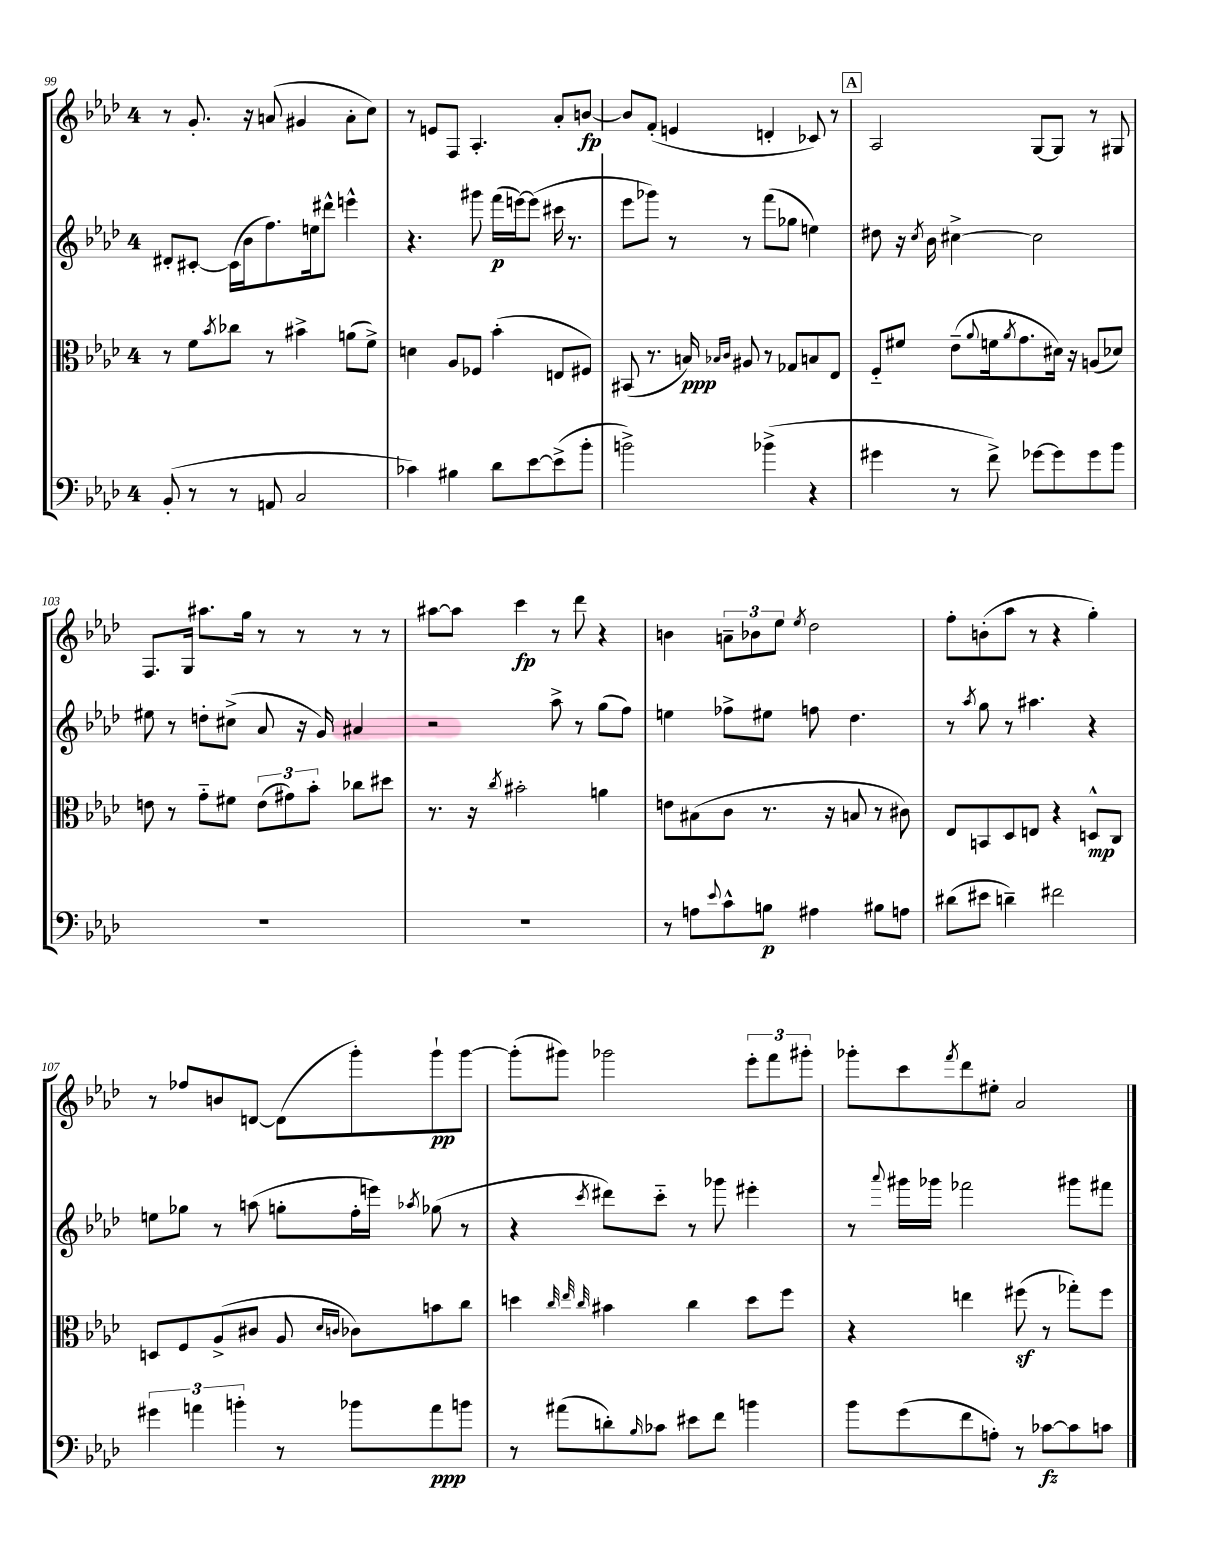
<<
\new StaffGroup <<
\new Staff = "s0" {
    \clef treble \key aes \major \once \override Staff.TimeSignature.style = #'single-digit \time 4/4
    r8 g'8.-. r16 a'8( gis'4 a'8-. c''8) |
    r8 e'8 f8 aes4.-. aes'8-. b'8~\fp |
    b'8 f'8-.( e'4 d'4-. ces'8) r8 |
    \mark \markup { \box "A" } aes2 g8~ g8 r8 gis8 |
    f8. g16 ais''8. g''16 r8 r8 r8 r8 |
    ais''8~ ais''8 c'''4\fp r8 des'''8 r4 |
    b'4 \tuplet 3/2 { a'8-- bes'8 ees''8 } \acciaccatura { ees''8 } des''2 |
    f''8-. b'8-.( aes''8 r8 r4 g''4-.) |
    r8 fes''8 b'8 d'8~ d'8( g'''8-.) g'''8-!\pp g'''8~ |
    g'''8-.( gis'''8) ges'''2 \tuplet 3/2 { ees'''8-. f'''8 gis'''8-. } |
    ges'''8-. c'''8 \acciaccatura { f'''8 } des'''8 eis''8-. aes'2 \bar "|." |
}
\new Staff = "s1" {
    \clef treble \key aes \major \once \override Staff.TimeSignature.style = #'single-digit \time 4/4
    dis'8-. cis'8~-. cis'16( bes'16 f''8.) e''16 dis'''8-^ e'''4-^ |
    r4. gis'''8 f'''16\p( e'''16~) e'''8( cis'''16 r8. |
    ees'''8 ges'''8) r8 r8 f'''8( ges''8 e''4) |
    \mark \markup { \box "A" } dis''8 r16 \acciaccatura { c''8 } bes'16 cis''4~-> cis''2 |
    eis''8 r8 d''8-. cis''8->( aes'8 r16 g'16) ais'4 |
    r2 aes''8-> r8 g''8( f''8) |
    e''4 fes''8-> eis''8 f''8 des''4. |
    r8 \acciaccatura { aes''8 } g''8 r8 ais''4. r4 |
    e''8 ges''8 r8 a''8( g''8-. f''16-. e'''16) \acciaccatura { aes''8 } ges''8( r8 |
    r4 \acciaccatura { c'''8 } dis'''8) c'''8-_ r8 ges'''8 eis'''4-. |
    r8 \appoggiatura { aes'''8 } gis'''16 ges'''16 fes'''2 gis'''8 fis'''8 \bar "|." |
}
\new Staff = "s2" {
    \clef alto \key aes \major \once \override Staff.TimeSignature.style = #'single-digit \time 4/4
    r8 f'8 \acciaccatura { bes'8 } ces''8 r8 bis'4-> a'8( f'8->) |
    d'4 aes8 fes8 bes'4-.( e8 fis8) |
    bis,8( r8. b16\ppp) \grace { bes16 c'16 } ais8 r8 ges8 b8 ees8 |
    \mark \markup { \box "A" } f8-_ fis'8 ees'8--( \appoggiatura { aes'8 } f'16 \acciaccatura { aes'8 } g'8. dis'16) r16 a8( des'8) |
    e'8 r8 g'8-_ fis'8 \tuplet 3/2 { e'8( gis'8) bes'8-. } ces''8 dis''8 |
    r8. r16 \acciaccatura { c''8 } bis'2-. a'4 |
    e'8 bis8( c'8 r8. r16 b8 r8 cis'8) |
    ees8 b,8 des8 e8 r4 d8-^\mp c8 |
    d8 f8 aes8->( cis'8 aes8 \grace { des'16 c'16 } ces'8) b'8 c''8 |
    d''4 \grace { c''32 ees''32 c''32 } bis'4 c''4 d''8 f''8 |
    r4 e''4 fis''8\sf( r8 ges''8-.) fis''8 \bar "|." |
}
\new Staff = "s3" {
    \clef bass \key aes \major \once \override Staff.TimeSignature.style = #'single-digit \time 4/4
    bes,8-.( r8 r8 a,8 c2 |
    ces'4) bis4 des'8 ees'8~ ees'8->( bes'8-. |
    b'2->) bes'4->( r4 |
    \mark \markup { \box "A" } gis'4 r8 f'8->) ges'8~ ges'8 ges'8 bes'8 |
    R1 |
    R1 |
    r8 a8 \appoggiatura { ees'8 } c'8-^ b8\p ais4 bis8 a8 |
    dis'8( eis'8 d'4--) fis'2 |
    \tuplet 3/2 { gis'4 a'4 b'4-. } r8 bes'8 a'8\ppp b'8 |
    r8 ais'8( d'8-.) \grace { bes16 } ces'8 eis'8 f'8 b'4 |
    bes'8 g'8( f'8 a8-.) r8 ces'8~\fz ces'8 c'8 \bar "|." |
}
>>
>>
\layout { \context { \Score currentBarNumber = #99 } }
